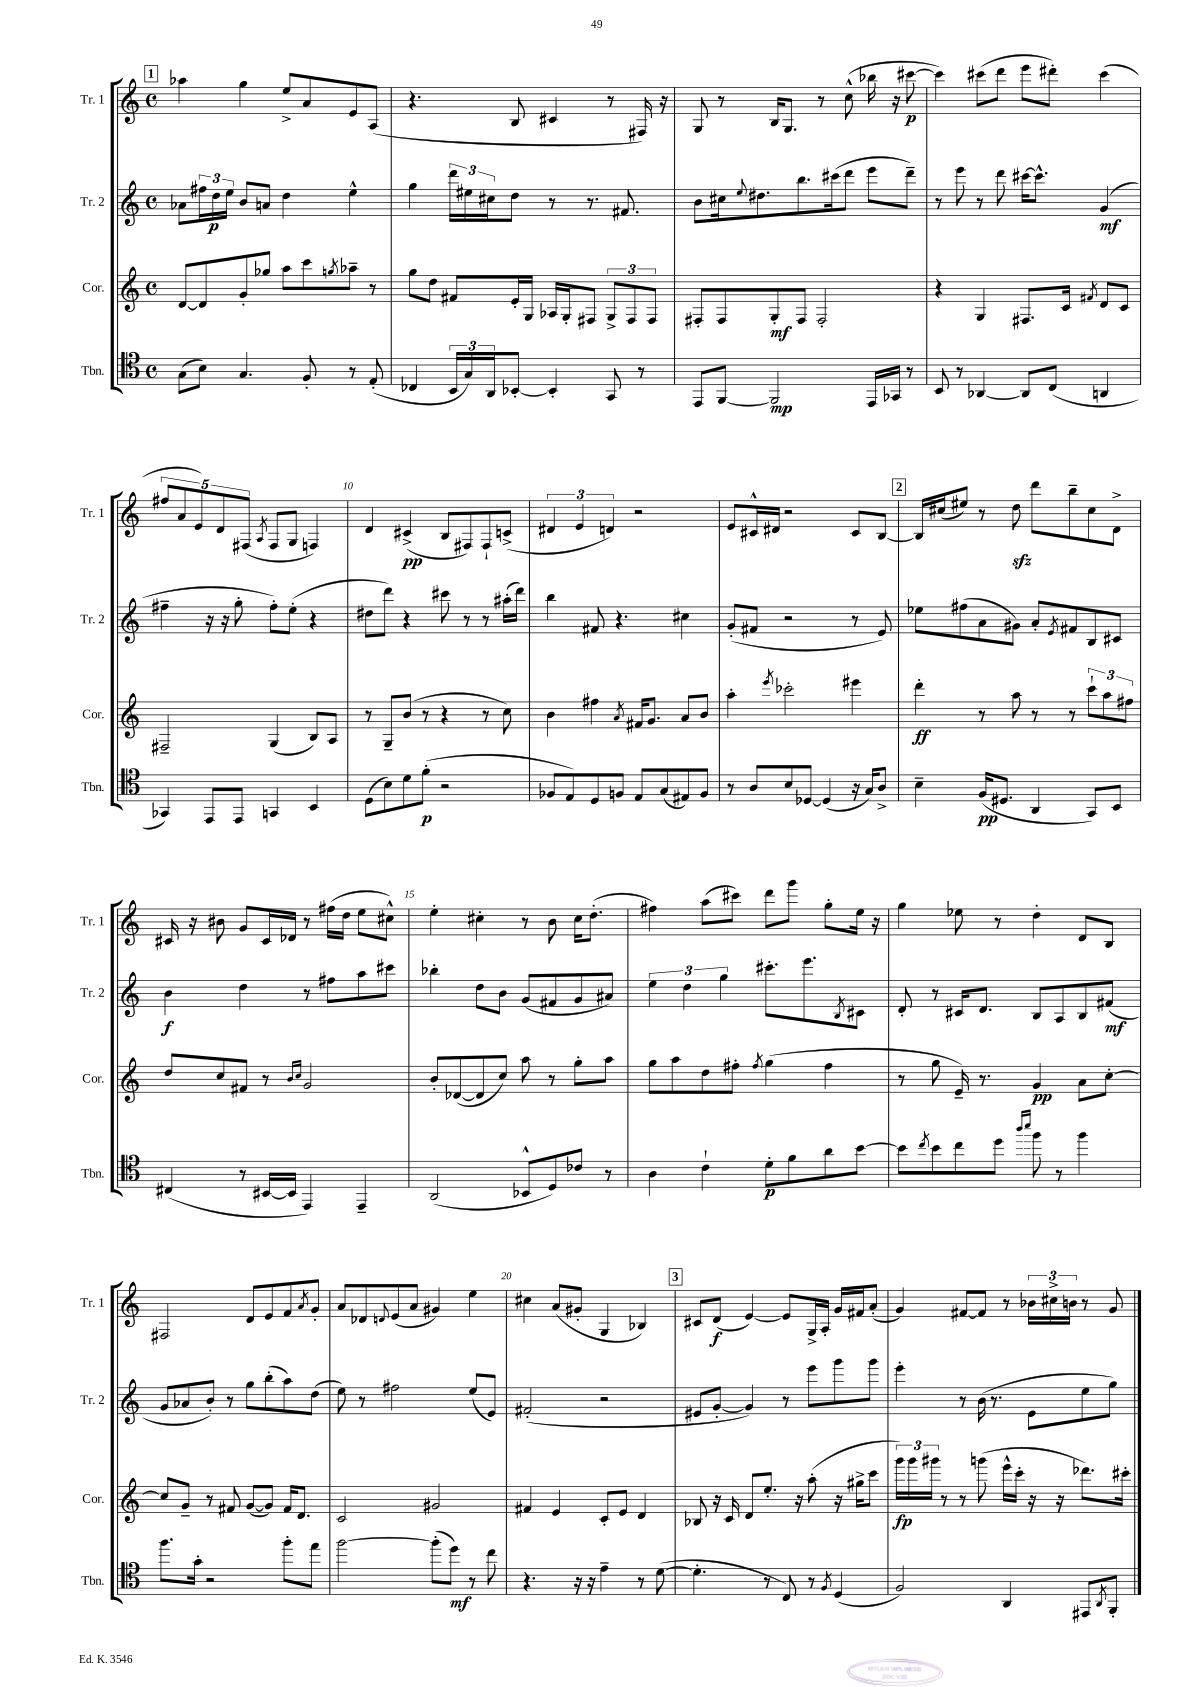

**kern	**kern	**kern	**kern
*staff4	*staff3	*staff2	*staff1
*clefC4	*clefG2	*clefG2	*clefG2
*k[]	*k[]	*k[]	*k[]
*M4/4	*M4/4	*M4/4	*M4/4
*met(c)	*met(c)	*met(c)	*met(c)
(8G\L	[8d/L	8a-\L	4aa-\
8B\J)	8d/]	24ff#\L	.
.	.	24dd\	.
.	.	24ee\JJ	.
4.G/	8g'/	8b/L	4gg\
.	8gg-/J	8a/J	.
.	8aa\L	4dd\	8ee^/L
8F'/	8ccc\	.	8a/
.	8qgg/	.	.
8r	8aa-~\J	4ee^^\	8e/
(8E'/	8r	.	(8A/J
=	=	=	=
4C-/	8gg\L	4gg\	4.r
.	8dd\J	.	.
24BB/LL	8f#/L	24ddd\LL	.
24G/)	.	24ee#\	.
24AA/J	.	24cc#\J	.
[8BB-'/J	16e'/L	8dd\J	8B/
.	16G/JJ	.	.
4BB-'/]	16A-/LL	8r	4c#/
.	16G'/J	.	.
.	8F#/J	8.r	.
8GG/	12G^/L	.	8r
.	.	8.f#/	.
.	12F#/	.	.
8r	.	.	16F#/)
.	12F#/J	.	.
.	.	.	16r
=	=	=	=
8EE/L	8F#'/L	8b\L	8G/
[8FF/J	8F#/	16cc#\k	8r
.	.	8qqee/	.
.	.	8.dd#\	.
2FF/]	8G'/	.	16B/LK
.	.	.	8.G/J
.	8F#/J	8.bb\	.
.	2F#'/	.	8r
.	.	(16ccc#\k	.
.	.	8ddd\J	(8cc^^\
16EE/LL	.	8eee\L	16bb-\
16GG-/JJ	.	.	16r
8r	.	8ddd~\J)	[8ccc#\
=	=	=	=
8BB/	4r	8r	4ccc#\])
8r	.	8eee\	.
[4AA-/	4G/	8r	(8ccc#\L
.	.	8ddd\	8ddd\J
8AA-/]L	8.F#/L	[16ccc#\LK	8eee\L
.	.	8.ccc#^^\]J	.
(8C/J	.	.	8ddd#'\J)
.	16c/Jk	.	.
.	8qf#/	.	.
4AA/	8d/L	(4g/	(4ccc#\
.	8c/J	.	.
=	=	=	=
4GG-/)	2F#~/	4ff#~\	10ff#/L
.	.	.	10a/
.	.	.	10e/)
8EE/L	.	16r	.
.	.	.	10d/
.	.	16r	.
8EE/J	.	8gg'\	.
.	.	.	(10F#/J
.	.	.	8qA/
4GG/	(4G/	8ff#'\L)	8F#/L
.	.	(8ee'\J	8G/J
4BB/	8B/L)	4r	4F/)
.	8A/J	.	.
=	=	=	=
(8D\L	8r	8dd#\L	4d/
8B\)	8G~/L	8ddd\J)	.
8d\	(8b/J	4r	(4c#^/
(8f'\J	8r	.	.
2r	4r	8ccc#\	8B/L
.	.	8r	8F#/)
.	8r	8r	8F#`/
.	8cc\)	(16aa#'\LL	(8c^/J
.	.	16ddd\JJ)	.
=	=	=	=
8F-/L	4b\	4bb\	6d#/
8E/)	.	.	.
.	.	.	6e/
8D/	4ff#\	8f#/	.
.	.	.	6d/)
8F/J	.	4.r	.
.	8qa/	.	.
8E/L	16f#/LK	.	2r
.	8.g/J	.	.
(8G/	.	.	.
8E#/)	8a/L	4cc#\	.
8F/J	8b/J	.	.
=	=	=	=
8r	4aa'\	(8g'/L	8e/L
8A/L	.	8f#/J	16c#^^/L
.	.	.	16d#/JJ
.	8qeee/	.	.
8B/	2ccc-'\	2r	2r
[8D-/J	.	.	.
(4D-/]	.	.	.
16r	4eee#\	8r	8c#/L
16G/LK)	.	.	.
8A^/J	.	8e/)	[8B/J
=	=	=	=
4B~\	4ddd'\	8ee-\L	16B/]LL
.	.	.	(16cc#/J
.	.	(8ff#\	8ee#/J)
(16F/LK	8r	8a\	8r
8.D#/J	.	.	.
.	8aa\	8g#\J)	8dd\
4AA/	8r	8a'/L	8ddd\L
.	.	8qe/	.
.	8r	8f#/	8bb~\
8GG/L)	12ccc`\L	8B/	8cc#\
.	12aa\	.	.
8BB/J	.	8c#/J	8d^\J
.	12ff#\J	.	.
=	=	=	=
(4C#/	8dd/L	4b\	16c#/
.	.	.	16r
.	8cc/	.	8b#\
8r	8f#/J	4dd\	8g/L
[16BB#/LL	8r	.	16c#/L
16BB#/]JJ	.	.	16d-/JJ
.	16qqb/LL	.	.
.	16qqcc/JJ	.	.
4EE/)	2g/	8r	8r
.	.	8ff#\L	(16ff#\LL
.	.	.	16dd\JJ
4EE~/	.	8aa\	8ee\L
.	.	8ccc#\J	8cc#^^\J)
=	=	=	=
(2AA/	8b'/L	4bb-'\	4ee'\
.	([8d-/	.	.
.	8d-/]	8dd\L	4cc#'\
.	8cc/J)	8b\J	.
8BB-^^/L	8aa\	(8g/L	8r
8D/)	8r	8f#/	8b\
8c-/J	8gg'\L	8g/	16cc#\LK
.	.	.	(8.dd'\J
8r	8aa\J	8a#/J)	.
=	=	=	=
4A\	8gg\L	6ee\	4ff#\)
.	8aa\	.	.
.	.	6dd\	.
4c`\	8dd\	.	(8aa\L
.	.	6gg\	.
.	8ff#'\J	.	8ccc#\J)
.	8qff#/	.	.
8d'\L	(4gg\	8.ccc#'\L	8ddd\L
8f\	.	.	8ggg\J
.	.	8.eee\	.
8a\	4ff#\	.	8gg'\L
.	.	8qB/	.
[8b\J	.	8c#\J	16ee\Jk
.	.	.	16r
=	=	=	=
8b\]L	8r	8d'/	4gg\
8qcc/	.	.	.
8b\	8gg\	8r	.
8cc\	16e~/)	16c#/LK	8ee-\
.	8.r	8.d/J	.
8dd\J	.	.	8r
16qqaa/LL	.	.	.
16qqbb/JJ	.	.	.
8ff\	4g/	8B/L	4dd'\
8r	.	8A/	.
4ff\	8a\L	8B/	8d/L
.	[8cc'\J	(8f#/J	8B/J
=	=	=	=
8.ff\L	8cc/]L	8g/L	2F#/
.	8g~/J	8a-/	.
16g'\Jk	.	.	.
2r	8r	8b'/J)	.
.	8f#/	8r	.
.	([8g/L	8gg\L	8d/L
.	8g/]J)	(8bb'\	8e/
8ff'\L	16f#/LK	8aa\)	8f/
.	8.d/J	.	.
.	.	.	8qa/
8ee\J	.	(8dd\J	8g'/J
=	=	=	=
[2ff\	2c/	8ee\)	8a/L
.	.	8r	8d-/
.	.	.	8qqd/
.	.	2ff#\	(8e/
.	.	.	8a/J
(8ff'\]L	2g#/	.	4g#/)
8dd\J)	.	.	.
8r	.	(8ee/L	4ee\
8cc\	.	8e/J)	.
=	=	=	=
4.r	4f#/	(2f#'/	4cc#\
.	4e/	.	(8a/L
16r	.	.	8g#'/J
16r	.	.	.
4e~\	8c'/L	2r	4G/
.	8e/J	.	.
8r	4d/	.	4B-/)
([8d\	.	.	.
=	=	=	=
4.d'\]	8B-/	8e#/L	8c#/L
.	16r	[8g'/J	(8d/J
.	16c/	.	.
.	8d/L	4g/])	[4e/)
8r	8.ee'/J	.	.
8C/)	.	8r	8e/]L
.	16r	.	.
8r	(8aa'\	8eee\L	16G^/L
.	.	.	16A'/JJ
8qF/	.	.	.
(4D/	16r	8ggg\	16g/LL
.	16gg#^\LK	.	16f#/J
.	8ccc\J	8ggg\J	(8a'/J
=	=	=	=
2F/)	24ggg\LL)	4eee'\	4g/)
.	24ggg\	.	.
.	24ggg#\JJ	.	.
.	8r	.	.
.	8r	8r	[8f#/L
.	(8ggg\	(16b\	8f#/]J
.	.	8.r	.
4AA/	16eee^^\LL	.	8r
.	16ccc'\JJ	.	.
.	16r	8e\L	24b-\LL
.	.	.	24cc#^\
.	16r	.	.
.	.	.	24b\JJ
8EE#/L	8.ddd-\L)	8ee\	8r
8qAA/	.	.	.
8FF'/J	.	8gg\J)	8g/
.	16ccc#'\Jk	.	.
==	==	==	==
*-	*-	*-	*-
